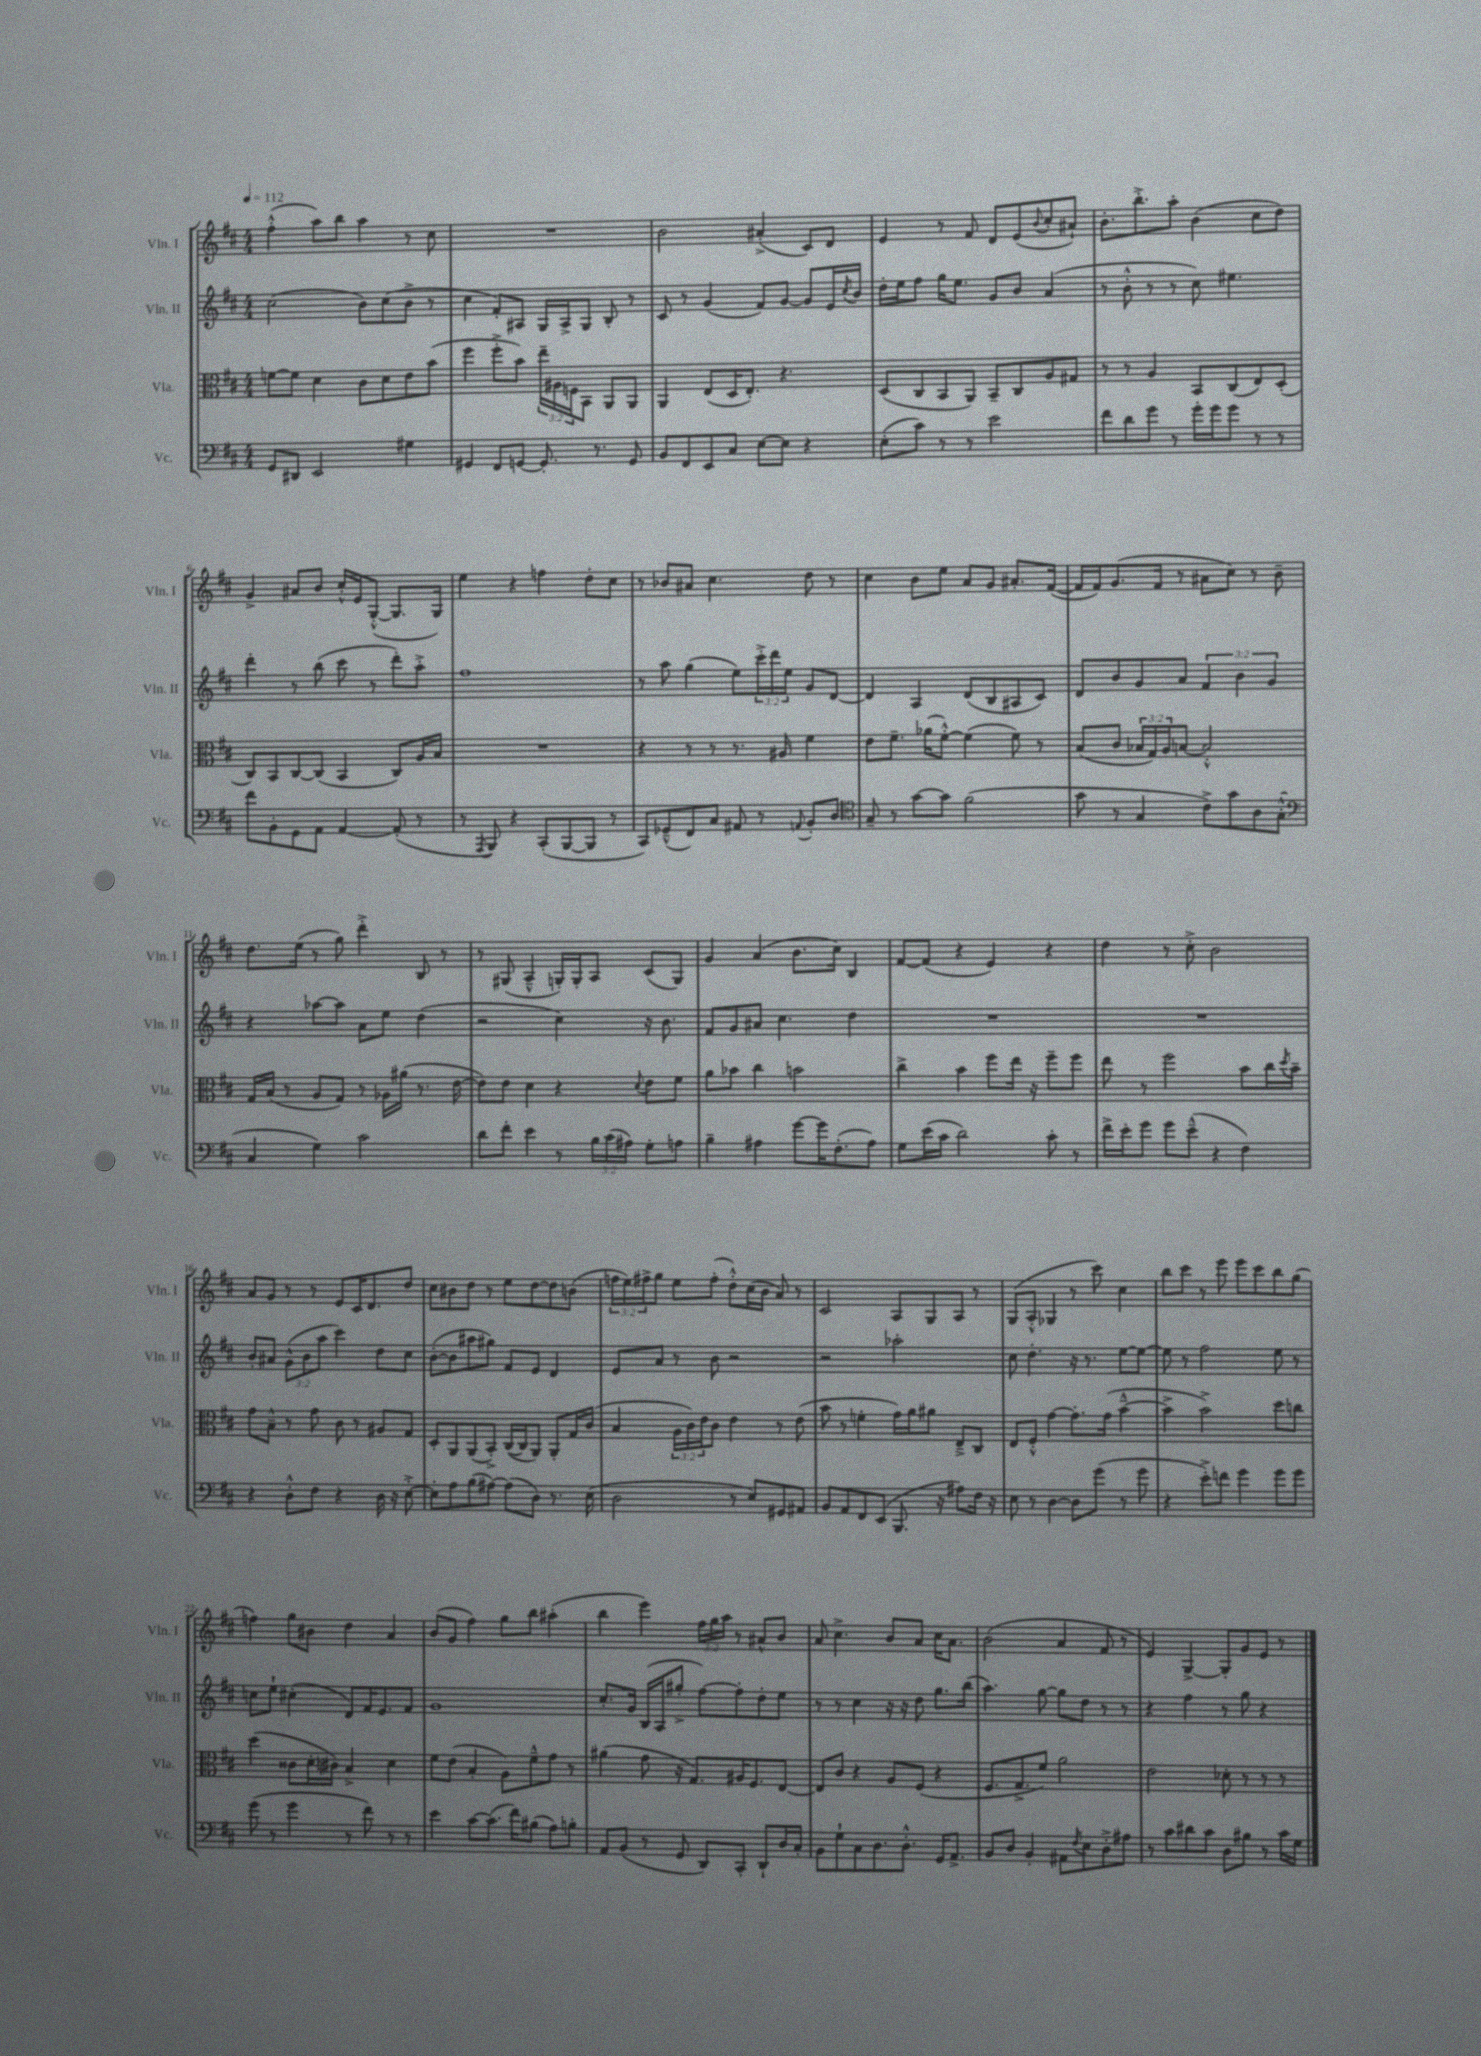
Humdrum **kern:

**kern	**kern	**kern	**kern
*part4	*part3	*part2	*part1
*staff4	*staff3	*staff2	*staff1
*I"Vc.	*I"Vla.	*I"Vln. II	*I"Vln. I
*I'Vc.	*I'Vla.	*I'Vln. II	*I'Vln. I
*clefF4	*clefC3	*clefG2	*clefG2
*k[f#c#]	*k[f#c#]	*k[f#c#]	*k[f#c#]
*M4/4	*M4/4	*M4/4	*M4/4
*MM112	*MM112	*MM112	*MM112
=1	=1	=1	=1
8GG/L	[8fn\L	(2cc#\	(4ff#'^^\
8DD#X/J	8f\J]	.	.
2EE/	4d\	.	8aa\L)
.	.	.	8bb\J
.	8c#\L	8b\L)	4aa\
.	8d\	(8cc#\	.
4G#X\	8e\	8b^\J	8r
.	(8b\J	8r	8cc#\
=2	=2	=2	=2
4GG#X/	4ff#\	4cc#\	1r
8FF#/L	8ff#'^\L	8f#'/L)	.
[8GGn/J	8b\J)	8A#X/J	.
8.GG'/]	24ee~\LL	16G/LL	.
.	24A#X\	.	.
.	.	16A#^/J	.
.	24Fn\J	.	.
.	8BB\J	8G/J	.
8.r	.	.	.
.	8AA/L	8B'/	.
8GG/	8AA/J	8r	.
=3	=3	=3	=3
8BB/L	4AA/	8c#/	2b\
8FF#/	.	8r	.
8EE/	(8E/L	(4g/	.
8C#/J	16D/K	.	.
.	8.E'/J)	.	.
[8E\L	.	8f#/L)	(4a#X'^/
8E\J]	4.r	[8g/J	.
4r	.	8g/L]	8c#/L)
.	.	16e/L	8d/J
.	.	8qcc#/	.
.	.	16b/JJ	.
=4	=4	=4	=4
(8E'\L	(8D/L	16dd'\LL	4e/
.	.	16ee\J	.
8c#\J)	8C#/	8ff#\J	.
8r	8BB/	16gg\KL	8r
.	.	8.ee\J	.
8r	8AA/J)	.	8f#/
2e\	8BB~/L	8g/L	8d/L
.	8C#/	8b/J	(8e/
.	.	.	8qqb/
.	8A/	(4a/	8cc#'/
.	8G#X/J	.	8a#X`/J)
=5	=5	=5	=5
8f#\L	8r	8r	8.b'\L
8d\	8r	8b'^^\	.
.	.	.	8.bb'^\
8g\J	4A/	8r	.
8r	.	8r	8aa'\J
16g'\LL	8BB/L	8cc#\)	(4b\
16g\J	.	.	.
8g\J	(8C#/	4.ee#X\	.
8r	8E/)	.	8cc#\L
8r	(8D'/J	.	8dd\J)
!!LO:LB:g=z
=6	=6	=6	=6
8f#\L	8C#/L)	4ddd'\	4g^/
8BB'\	8BB/	.	.
8GG\	[8C#/	8r	8a#X/L
8AA\J	(8C#/J]	(8bb\	8b/J
[4AA/	4BB/	8ccc#\	16cc#'^^/LL
.	.	.	16e/J
.	.	8r	([8G'^^/J
(8AA'/]	8C#/L)	8ddd'\L)	8.G/L]
8r	16A/L	8aa'^\J	.
.	16B/JJ	.	16G/Jk)
=7	=7	=7	=7
8r	1r	1ff#	4ee\
8qAAA/	.	.	.
8BBB/)	.	.	.
4r	.	.	4r
(8CC#'/L	.	.	4ffn\
[8BBB/	.	.	.
8BBB/J]	.	.	8dd'\L
8r	.	.	8cc#\J
=8	=8	=8	=8
8CC#/L)	4r	8r	8r
(8GG-X~^^/	.	8aa\	8b-X/L
8FF#/)	8r	(4gg\	8a#X/J
8C#/J	8r	.	4.cc#\
8AA#X/	8.r	8ee\L)	.
8r	.	24ccc#'^\L	.
.	.	24ddd\	.
.	16A#X/	.	.
.	.	24ee\JJ	.
8qqAAn/	.	.	.
8BB'/L	4f#\	8g/L	8dd\
8D/J	.	[8d/J	8r
=9	=9	=9	=9
*clefC4	*	*	*
8G~/	8e\L	4d/]	4cc#\
8r	8.f#~\J	.	.
[8g\L	.	4A/	8b\L
.	(16a-X\KL	.	.
8g\J]	[8f#'^^\J)	.	8ee\J
(2f#\	(4f#\]	(8d/L	8a/L
.	.	8B/	8g/J
.	8f#\)	8A#X/	8.a#X'/L
.	8r	8c#/J)	.
.	.	.	([16f#/Jk
=10	=10	=10	=10
8g\	(8B/L	8d/L	16f#/LL]
.	.	.	16f#/J)
8r	8c#/J	8b/	(8.g/
4G/	24B-X/LL	8g/	.
.	24G/)	.	.
.	.	.	16f#/Jk
.	24A/J	.	.
.	[8Bn/J	8a/J	8r
8c#^\L)	2B'^^/]	6f#/	8a#X\L
8g\	.	.	8cc#\J)
.	.	6b\	.
8A\	.	.	8r
.	.	6g/	.
(8G'^^\J	.	.	8b~\
!!LO:LB:g=z
=11	=11	=11	=11
*clefF4	*	*	*
4C#/	16G/LL	4r	8.dd\L
.	(16B/JJ	.	.
.	8r	.	.
.	.	.	(16ee\Jk
4G\)	8A/L	[8aa-X\L	8r
.	8G/J)	8aa-\J]	8gg\)
2c#\	8r	8a\L	4ddd'^\
.	16A-X\LL	8ee\J	.
.	(16a#X\JJ	.	.
.	8.r	(4dd\	8B/
.	.	.	8r
.	[16e\	.	.
=12	=12	=12	=12
8d\L	8e\L])	2r	8r
8f#'\J	8e\J	.	(8G#X/
4e\	4d\	.	4A~^^/
8r	4r	4cc#\)	16Gn'/LL)
.	.	.	16G'/J
24B\LL	.	.	8A/J
(24c#\	.	.	.
24A#X\JJ)	.	.	.
.	8qqd/	.	.
8G'\L	8e\L	16r	(8c#/L
.	.	8.b\	.
8An\J	8f#\J	.	8G/J)
=13	=13	=13	=13
4B~\	8a\L	8f#/L	4g/
.	8b-X\J	8g/	.
4A#X\	4cc#\	8a#X/J	(4a/
.	.	4.cc#\	.
[8g\L	2bn\	.	8.b\L
16g\K]	.	.	.
(8.F#'\	.	.	16cc#\Jk)
.	.	4dd\	4B/
8A#\J)	.	.	.
=14	=14	=14	=14
8G\L	4cc#^\	1r	[8f#/L
(16e\L	.	.	(8f#/J]
16c#\JJ	.	.	.
2d\)	4b\	.	4r
.	8ff#\L	.	4e/)
.	16ee\Jk	.	.
.	16r	.	.
8c#'\	8ff#~\L	.	4r
8r	8ff#\J	.	.
=15	=15	=15	=15
16f#^\LL	8ee\	1r	4dd\
16e'\J	.	.	.
8g\J	8r	.	.
8g\L	2ff#\	.	8r
(8e~^^\J	.	.	8cc#'^\
4r	.	.	2b\
4F#\)	8b\L	.	.
.	16cc#\L	.	.
.	8qdd/	.	.
.	16b~\JJ	.	.
!!LO:LB:g=z
=16	=16	=16	=16
4r	8g\L	8b'/L	8a/L
.	8B~^^\J	8a#X/J	8g/J
8D'^^\L	8r	(12g^^\L	8r
.	.	12b\	.
8F#\J	8g\	.	8r
.	.	12aa\J	.
4r	8c#\	4ccc#\)	8e/L
.	8r	.	16c#/K
.	.	.	8.d/
16D\	8A#X/L	8dd\L	.
16r	.	.	.
[8E'^\	8G/J	8cc#\J	8dd/J
=17	=17	=17	=17
8E'\L]	8D'/L	([8b'\L	8cc#\L
8A\	8AA/	8b\]	8b#X\
(8B\	(8AA/	8aa#X\	8dd\J
[8A#X\J)	8BB'^/J)	8gg#X\J)	8r
(8A#\L]	([16C#/LL	8f#/L	8ee\L
.	16C#/J]	.	.
8D\J)	8AA/J)	8e/J	[8dd\
8.r	8AA'/L	4d/	8dd\]
.	16G/L	.	(8bn\J
(16E\	(16c#/JJ	.	.
=18	=18	=18	=18
2D\	4B/	8e/L	24ffn\LL
.	.	.	24ee\)
.	.	.	24ff#X^\J
.	.	8a/J	8gg\J
.	24A\LL	8r	8ee\L
.	24c#\)	.	.
.	24e\J	.	.
.	8c#\J	8b\	(8ff#'\J
8r	4e\	2r	8dd'^^\L)
8E/L)	.	.	(16cc#\L
.	.	.	16b\JJ
8GG#X/	8r	.	8a/)
8AA#X/J	(8e\	.	8r
=19	=19	=19	=19
8BB/L	8b\	2r	2c#/
8AA/	8r	.	.
8FF#/	4fn'\	.	.
(8EE/J	.	.	.
8.BBB/	16g\LL)	2aa-X'\	8A/L
.	16a\J	.	.
.	8a#X\J	.	8G/
16r	.	.	.
8A#X\L)	8E~^/L	.	8A/J
16F#\Jk	8C#/J	.	8r
16r	.	.	.
=20	=20	=20	=20
8E\	8E/L	8cc#\	(8G/L
8r	8F#'^^/J	4.dd'\	8A'^^/J
[4D\	[4g\	.	4G-X/
8D\L]	8.g'\L]	16r	8r
.	.	8.r	.
(8g\J	.	.	8ccc#\)
.	(16g\Jk	.	.
8r	[4b~^^\	[8ee\L	4cc#\
8g\	.	8ee\J_	.
=21	=21	=21	=21
4r	4b^\]	8ee\]	8bb\L
.	.	8r	8ccc#\J
8e'^\L)	2b^\)	2ff#\	8r
8fn\J	.	.	8eee\
4g\	.	.	8eee\L
.	.	.	8ccc#\
8g\L	8dd\L	8ee\	8bb\
8g\J	8ccn\J	8r	(8gg\J
!!LO:LB:g=z
=22	=22	=22	=22
(8g\	(4dd\	8ccn\L	4ffn\)
8r	.	8ee`\J	.
4g\	8c##X\L	(4cc#X'\	8gg\L
.	16d'\L	.	8b#X\J
.	16c#X\JJ)	.	.
8r	4B^/	8d/L)	4dd\
8f#\)	.	16f#/K	.
.	.	8.e/	.
8r	4d\	.	4a/
8r	.	8f#/J	.
=23	=23	=23	=23
4e\	8f#\L	1g	(8b/L
.	(8e\J	.	8g/J
[8c#\L	4B'/	.	4ff#\)
(8.c#\J]	.	.	.
.	8A\L)	.	8gg\L
16f#\KL)	.	.	.
(8B#X\J	8f#~^^\	.	8bb\J
8A\L)	8g\J	.	(4aa#X'\
8Bn'\J	8r	.	.
=24	=24	=24	=24
8AA/L	(4a#X\	8.cc#'/L	4bb\
(8BB/J	.	.	.
.	.	16g/Jk	.
8r	8g\	(16B/LL	4eee\)
.	.	16A/J	.
8GG/	16r	8gg#X'^/J	.
.	8.G/L)	.	.
8DD/L)	.	[8ff#\L)	24ff#\LL
.	.	.	24gg\
.	.	.	24aa\JJ
8CC#'/J	16A#X/K	8ff#'\]	8r
.	8.F#/	.	.
8DD`/L	.	8dd'\	8a#X^^/L
16D/L	[8E/J	8ee\J	8b/J
16C#'/JJ	.	.	.
=25	=25	=25	=25
8BB\L	8E/L]	8r	8a/
8G`\	8c#/J	8r	4.cc#^\
8C#\	4r	4cc#\	.
8.D\	.	.	.
.	8A/L	16r	8b/L
8.D'^^\J	.	16r	.
.	(8F#/J	8dd\	8a/J
16GG/KL	4r	8.gg\L	16cc#\KL
8.AA^/J	.	.	8.a\J
.	.	(16bb\Jk	.
=26	=26	=26	=26
8BB/L	8.F#/L	4.aa\)	(2b\
8D/J	.	.	.
.	8.G^/	.	.
4BB'/	.	.	.
.	8f#/J)	[8gg\	.
8AA#X\L	2a\	8gg\L]	4a/
8qF#/	.	.	.
8E\	.	8dd\J	.
8D'^\	.	8r	8f#/
8A#X\J	.	8r	8r
=27	=27	=27	=27
8r	2e\	4r	4e/)
8c#\L	.	.	.
8d#X\	.	4ff#\	[4G^/
8c#\J	.	.	.
8D\L	8d-X'\	8r	8G'/L]
8B#X\J	8r	8gg\	8g/
8r	8r	4r	8e/J
16c#\LL	8r	.	8r
16G\JJ	.	.	.
==	==	==	==
*-	*-	*-	*-
